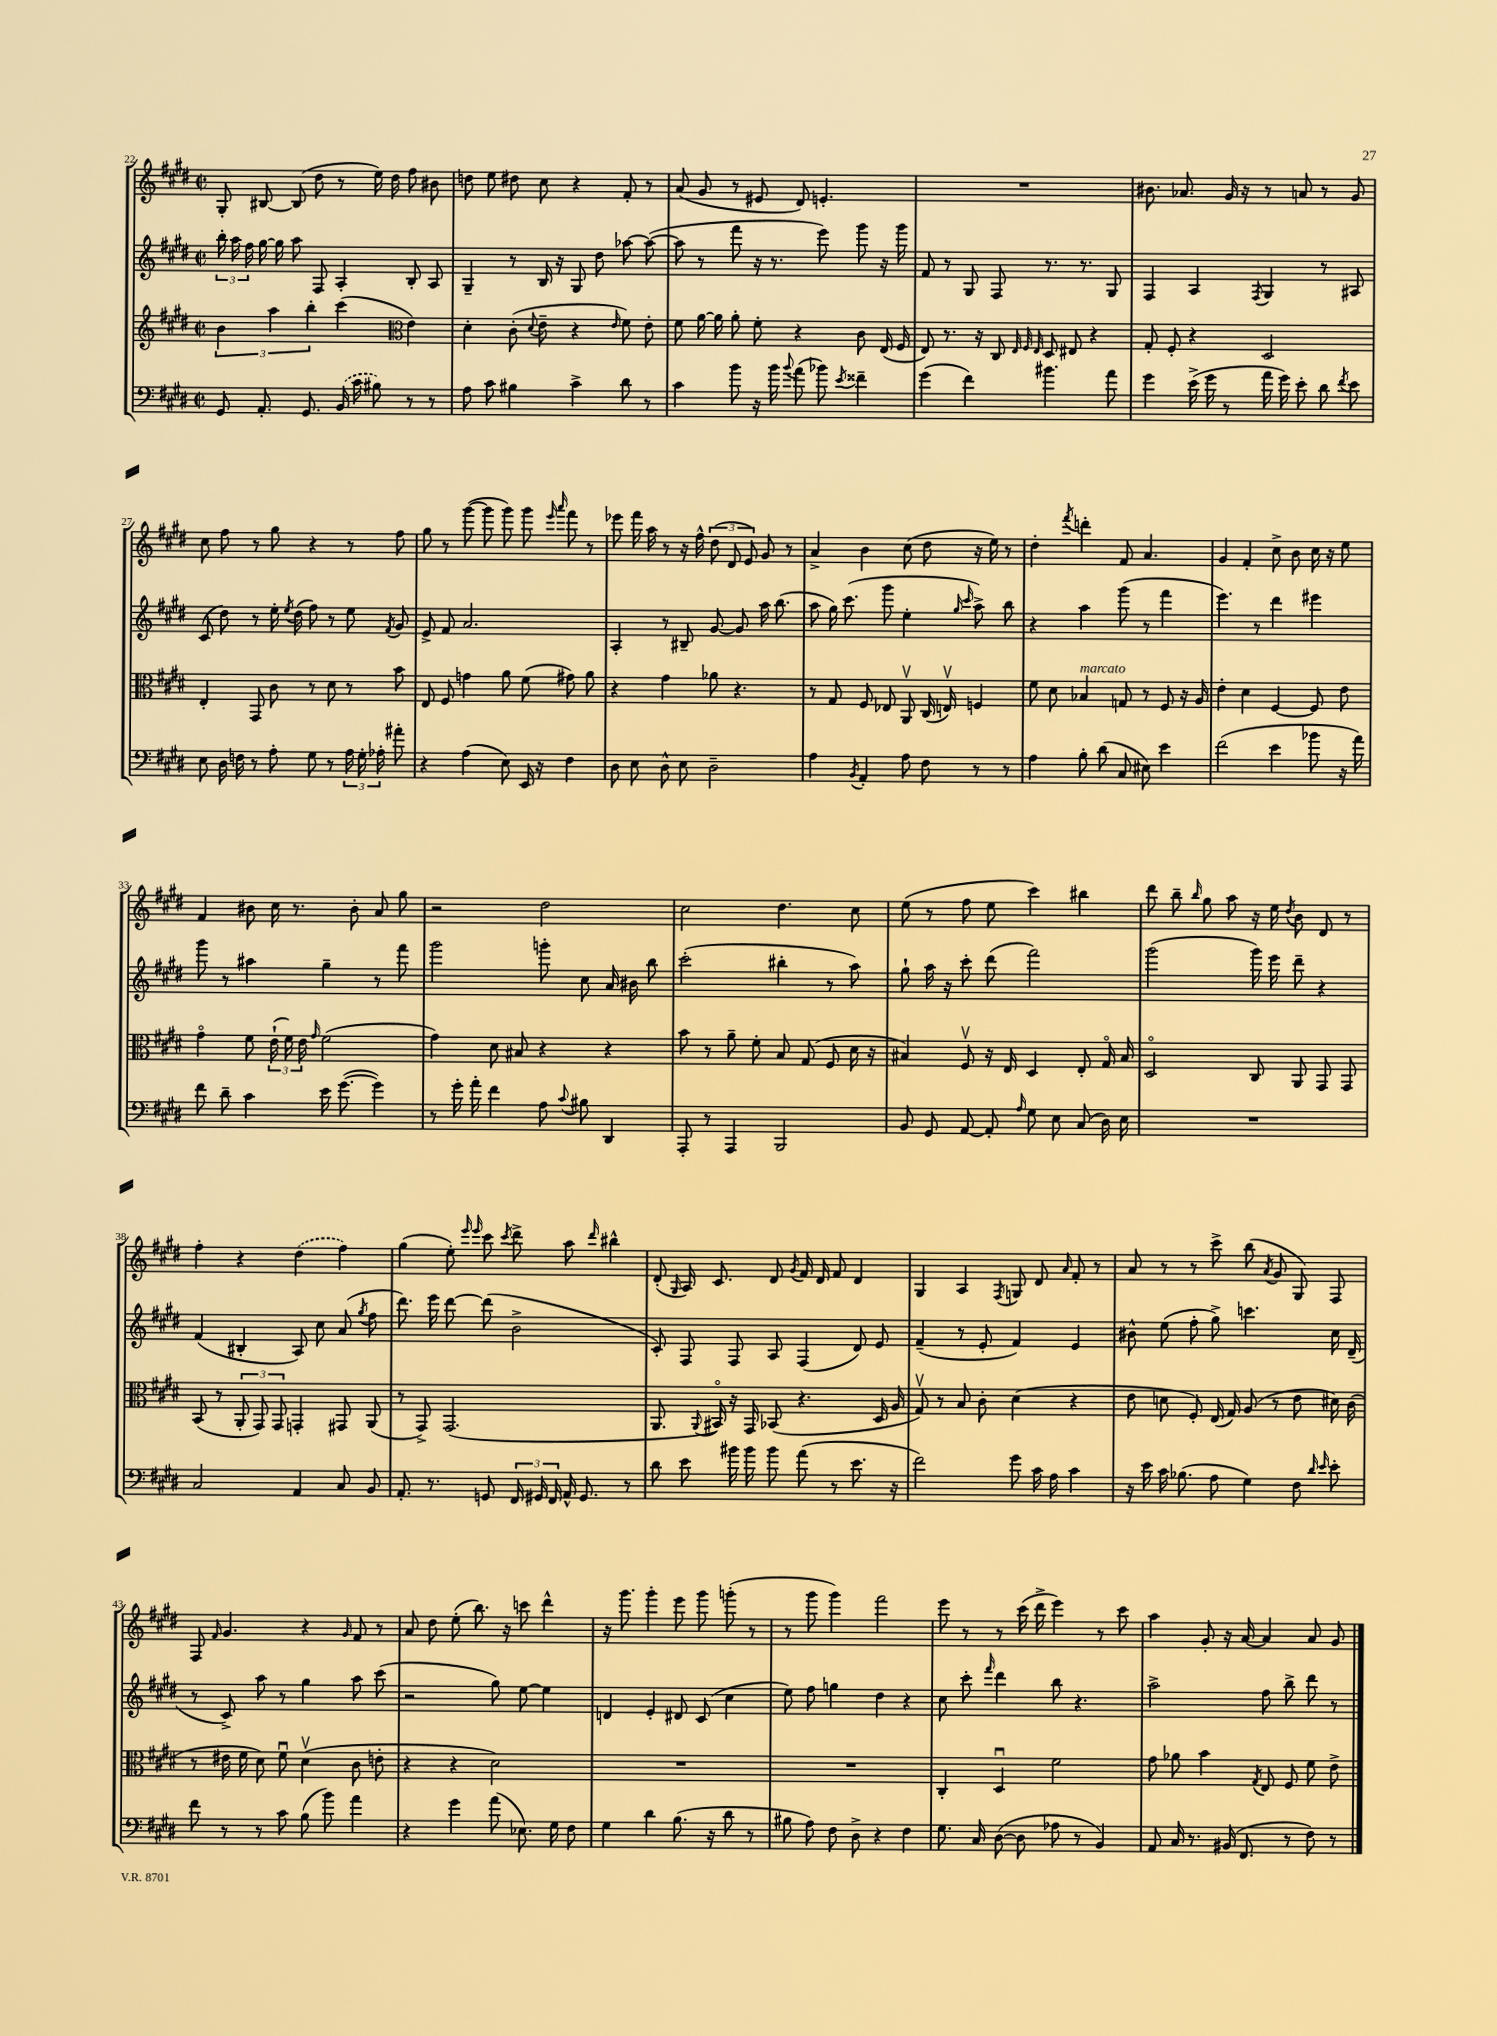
<<
\new StaffGroup <<
\new Staff = "s0" {
    \clef treble \key e \major \defaultTimeSignature \time 2/2
    \autoBeamOff gis8-. bis8~ bis8( dis''8 r8 e''16) dis''16 fis''8 bis'8 |
    d''8 e''8 dis''8 cis''8 r4 fis'8-. r8 |
    a'8( gis'8 r8 eis'8 dis'8) e'4.-. |
    R1 |
    bis'8. aes'8. gis'16 r16 r8 a'8 r8 gis'8 |
    cis''8 fis''8 r8 gis''8 r4 r8 fis''8 |
    gis''8 r8 gis'''8~( gis'''8 gis'''8) gis'''8 \grace { e'''16 a'''16 } fis'''8 r8 |
    ees'''8 fis'''16 a''16 r8 r16 fis''16-^ \tuplet 3/2 { dis''8( dis'8 e'8) } gis'8 r8 |
    a'4-> b'4 cis''8( dis''8 r16 e''16) r8 |
    dis''4-. \acciaccatura { fis'''8 } d'''4-. fis'8 a'4. |
    gis'4 fis'4-. cis''8-> b'8 cis''16 r16 e''8 |
    fis'4 bis'8 cis''16 r8. bis'8-. a'8 gis''8 |
    r2 dis''2 |
    cis''2 dis''4. cis''8 |
    e''8( r8 fis''8 e''8 cis'''4) bis''4 |
    dis'''8 b''8-- \grace { b''16 } gis''8 a''8 r16 e''16 \acciaccatura { dis''8 } b'8 dis'8 r8 |
    fis''4-. r4 \once \slurDashed dis''4( fis''4) |
    gis''4( e''8-.) \grace { e'''16 e'''16 } cis'''8 \acciaccatura { cis'''8 } dis'''8-> a''8 \grace { dis'''16 } bis''4-^ |
    dis'8-.( \grace { gis16 } a16) cis'8. dis'8 \acciaccatura { gis'8 } fis'16 dis'16 fis'8 dis'4 |
    gis4 a4 \acciaccatura { fis8 } g8 dis'8 \grace { a'16 } fis'8-. r8 |
    a'8 r8 r8 cis'''8-> b''8( \acciaccatura { a'8 } gis'8 gis8) fis8 |
    fis8 \grace { fis'16 } gis'4. r4 \grace { gis'16 } fis'8 r8 |
    a'8 dis''8 e''8-.( b''8.) r16 c'''8 dis'''4-^ |
    r16 gis'''8. gis'''4-. e'''8 gis'''8 g'''8-.( r8 |
    r8 gis'''8 gis'''4) fis'''2 |
    e'''8 r8 r8 cis'''16( dis'''16-> e'''4) r8 cis'''8 |
    a''4 gis'8-. r16 a'16~ a'4 a'8 gis'8 \bar "|." |
}
\new Staff = "s1" {
    \clef treble \key e \major \defaultTimeSignature \time 2/2
    \autoBeamOff \tuplet 3/2 { b''16-. a''16 fis''16 } gis''16~ gis''16 a''8 fis8 a4-. b8-. a8 |
    gis4-- r8 b16 r16 gis8 dis''8 aes''8~ aes''8~( |
    aes''8 r8 fis'''8 r16 r8. e'''8) gis'''8 r16 gis'''16 |
    fis'8 r8 gis8 fis8 r8. r8. gis8 |
    fis4 a4 \acciaccatura { fis8 } gis4 r8 ais8 |
    cis'8( dis''8) r8 e''16-. \acciaccatura { e''8 } dis''16( fis''8) r8 e''8 \acciaccatura { fis'8 } gis'8 |
    e'8-> fis'8 a'2. |
    a4-. r8 bis8-- gis'8~ gis'8 a''16 b''8.( |
    a''8 gis''16) cis'''8.( gis'''8 e''4-. \grace { gis''16 cis'''16 } a''8->) b''8 |
    r4 a''4 gis'''8( r8 fis'''4 |
    e'''4.) r8 dis'''4 eis'''4 |
    gis'''8 r8 ais''4 gis''4-- r8 fis'''8 |
    gis'''2 g'''8-. cis''8 a'16 bis'16 b''8 |
    cis'''2-.( bis''4-. r8 a''8) |
    gis''8-! a''16 r16 cis'''8-. dis'''8( fis'''2) |
    gis'''2( gis'''16) e'''16 dis'''8-- r4 |
    fis'4( bis4-. a8) cis''8 a'8( \acciaccatura { gis''8 } fis''8 |
    dis'''8.) e'''16 dis'''8~ dis'''8( b'2-> |
    cis'8-.) fis8 fis8 a8 fis4( dis'8) e'8 |
    fis'4--( r8 e'8-. fis'4) e'4 |
    bis'8-^ e''8( fis''8-. gis''8->) c'''4. cis''16 dis'16--( |
    r8 cis'8->) a''8 r8 gis''4 a''8 cis'''8( |
    r2 gis''8) e''8~ e''4 |
    d'4 e'4-. dis'8 cis'8( cis''4 |
    e''8) fis''8 g''4 dis''4 r4 |
    cis''8 cis'''8-. \grace { fis'''16 } dis'''4 b''8 r4. |
    a''2-> fis''8 b''8-> dis'''8 r8 \bar "|." |
}
\new Staff = "s2" {
    \clef treble \key e \major \defaultTimeSignature \time 2/2
    \autoBeamOff \tuplet 3/2 { b'4 a''4 b''4-. } cis'''4( \clef alto e'4) |
    dis'4-. cis'8-.( \appoggiatura { dis'8 } e'8-- r4 \grace { e'16 } fis'8) e'8-. |
    fis'8 a'16~ a'16 a'8-. fis'8-. r4 cis'8 e16( fis16 |
    e8) r8. r16 cis8 \grace { e32 fis32 e32 } dis8 eis8 r4 |
    gis8-. fis8-. r4 dis2 |
    e4-. gis,8 cis'8 r8 dis'8 r8 b'8 |
    e8 fis8 g'4 a'8 fis'8( gis'8) a'8 |
    r4 gis'4 aes'8 r4. |
    r8 gis8 fis8 ees8 a,8\upbow cis16( e16\upbow) f4 |
    fis'8 dis'8 bes4^\markup { \italic "marcato" } g8 r8 fis8 r16 a16 |
    e'4-. dis'4 fis4~ fis8 e'8 |
    gis'4\flageolet fis'8 \tuplet 3/2 { e'16-!( fis'16) e'16 } \grace { gis'16 } fis'2( |
    gis'4) dis'8 bis8 r4 r4 |
    b'8 r8 a'8-- fis'8-. b8 gis8( fis8 dis'16 r16 |
    bis4) fis8\upbow r16 e16 dis4 e8-. gis16\flageolet bis16 |
    dis2\flageolet cis8 a,8 gis,8 gis,8 |
    b,8( r8 \tuplet 3/2 { a,8-. gis,8) gis,8 } g,4-. gis,8 a,8( |
    r8 gis,8->) gis,2.( |
    a,8. \appoggiatura { a,8 } bis,16\flageolet) r16 gis,16 bes,8( r4. dis16 a16 |
    gis8\upbow) r8 b8 cis'8-. dis'4( r4 |
    e'8 d'8 fis8-.) e16( gis16) a8( r8 e'8 dis'16) cis'16( |
    r8 eis'16 fis'16 dis'8) fis'8\downbow dis'4\upbow( cis'8 e'8-. |
    r4 r4 dis'2) |
    R1 |
    R1 |
    cis4-. dis4\downbow fis'2 |
    gis'8 aes'8 b'4 \acciaccatura { gis8 } e8 fis8 fis'8 e'8-> \bar "|." |
}
\new Staff = "s3" {
    \clef bass \key e \major \defaultTimeSignature \time 2/2
    \autoBeamOff gis,8 a,8.-. gis,8. \once \slurDashed b,16( cis'16 bis8) r8 r8 |
    a8 cis'8 bis4 cis'4-> dis'8 r8 |
    cis'4 b'8 r16 b'16 \appoggiatura { b'8 } a'8( bes'8) \acciaccatura { e'8 } fisis'4-- |
    gis'4( fis'4) bis'4. a'8 |
    gis'4 e'16->( gis'16 r8 a'16 gis'16) e'8-. dis'8 \acciaccatura { fis'8 } e'8 |
    e8 dis16 f16 r8 a8-. gis8 r8 \tuplet 3/2 { a16 gis16-. aes16-. } ais'8-. |
    r4 a4( e8) e,16 r16 fis4 |
    dis8 e8 dis8-^ e8 dis2-- |
    a4 \acciaccatura { b,8 } a,4-. a8 fis8 r8 r8 |
    a4 b8-. dis'8( cis8 eis8) e'4 |
    fis'2( e'4 bes'8 r16 a'16) |
    fis'8 dis'8-- cis'4 e'16 gis'8.~( gis'4) |
    r8 gis'16-. a'16-. fis'4 a8 \appoggiatura { cis'8 } bis8 dis,4 |
    a,,8-. r8 a,,4 b,,2 |
    b,8 gis,8 a,8~ a,8-. \grace { a16 } gis8 e8 cis8( dis16) e16 |
    R1 |
    cis2 a,4 cis8 b,8 |
    a,8.-. r8. g,8 \tuplet 3/2 { fis,16 gis,16 fis,16 } a,16-^ gis,8. r8 |
    dis'8 e'8 bis'16 bis'16 bis'8 a'8( r8 e'8. r16 |
    fis'2) gis'8 cis'16 a16 cis'4 |
    r16 e'16 cis'16 bes8.( a8 gis4) fis8 \grace { dis'16 e'16 } e'8-. |
    fis'8 r8 r8 cis'8 b8( b'8) a'4 |
    r4 gis'4 a'8( ees8.) gis16 fis8 |
    gis4 dis'4 b8.( r16 dis'8 r8 |
    bis8 a8) fis8 dis8-> r4 fis4 |
    gis8. cis16 dis8~( dis8 aes8 r8 b,4) |
    a,8 cis16 r8. bis,16( fis,8. r8 fis8) r8 \bar "|." |
}
>>
>>
\layout { \context { \Score currentBarNumber = #22 } }
